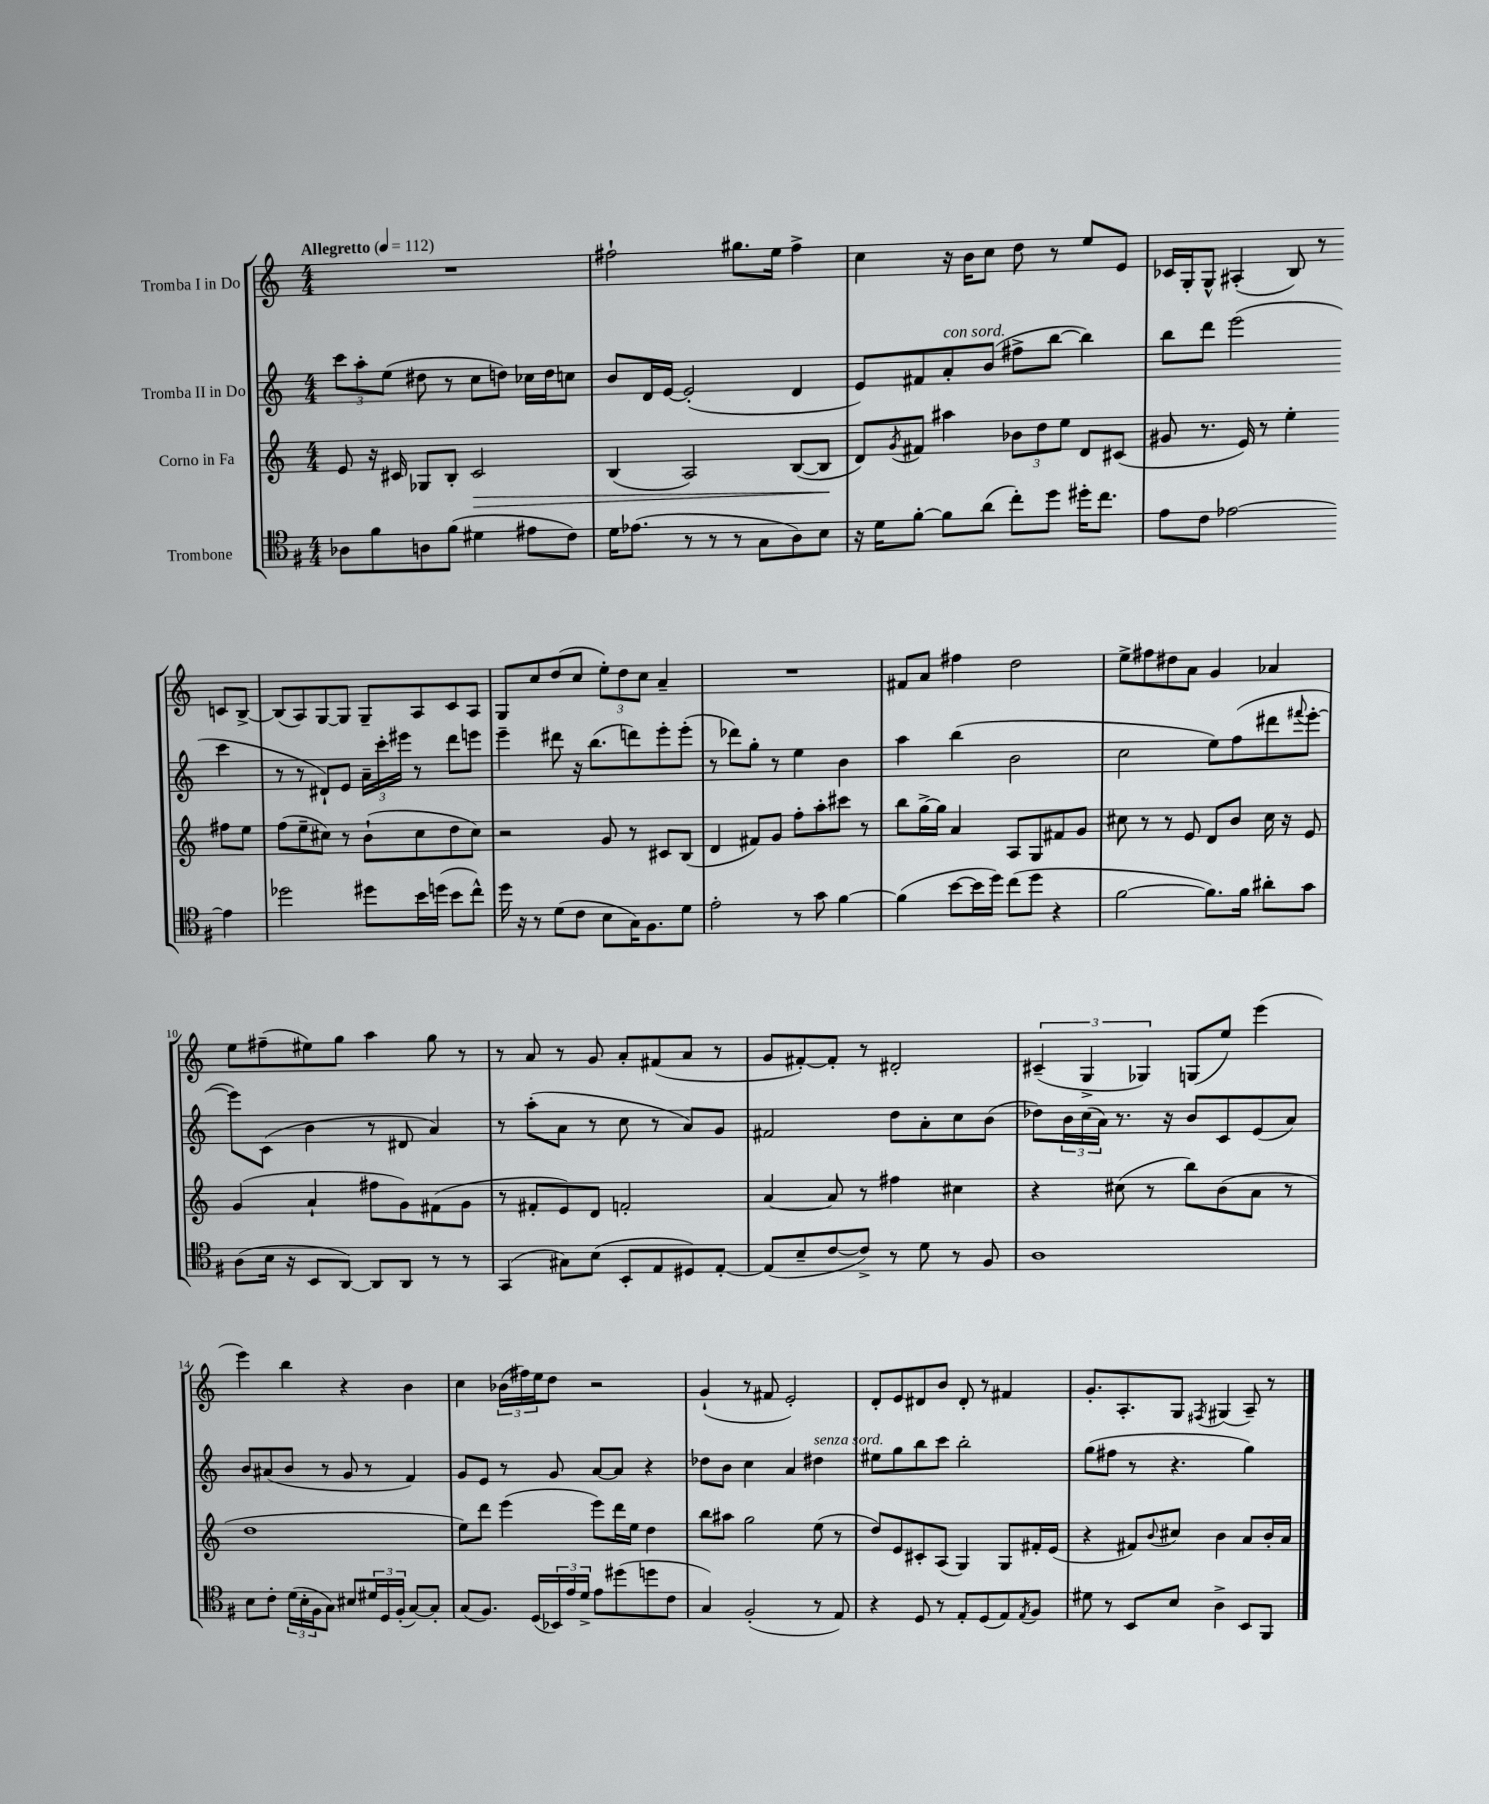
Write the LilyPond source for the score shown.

<<
\new StaffGroup <<
\new Staff = "s0" \with { instrumentName = "Tromba I in Do" } {
    \clef treble \key c \major \numericTimeSignature \time 4/4 \tempo "Allegretto" 4 = 112
    R1 |
    fis''2-! gis''8. e''16 fis''4-> |
    c''4 r16 b'16 c''8 d''8 r8 e''8 e'8 |
    ces'16 g16-. g8-^ ais4-.( b8) r8 c'8 b8~-> |
    b8( a8) g8~ g8 g8-- a8 c'8 a8 |
    g8 c''8 d''8( c''8 \tuplet 3/2 { e''8-.) d''8 c''8 } a'4-- |
    R1 |
    fis'8 a'8 fis''4 d''2 |
    e''8-> fis''8 dis''8 a'8 g'4 aes'4 |
    e''8 fis''8--( eis''8) g''8 a''4 g''8 r8 |
    r8 a'8 r8 g'8 a'8-. fis'8( a'8 r8 |
    g'8 fis'8~-.) fis'8-. r8 dis'2-. |
    \tuplet 3/2 { cis'4--( g4-> ges4) } g8( e''8) e'''4( |
    e'''4) b''4 r4 b'4 |
    c''4 \tuplet 3/2 { bes'16( fis''16) e''16 } d''8 r2 |
    g'4-!( r8 fis'8 e'2-.) |
    d'8-. e'8 dis'8 b'8 dis'8-. r8 fis'4 |
    g'8.-. a8.-. g8 \acciaccatura { fis8 } gis4( a8--) r8 \bar "|." |
}
\new Staff = "s1" \with { instrumentName = "Tromba II in Do" } {
    \clef treble \key c \major \numericTimeSignature \time 4/4
    \tuplet 3/2 { c'''8 a''8-. e''8( } dis''8 r8 c''8 d''8) ces''16 d''16 c''8 |
    b'8 d'16 e'16~ e'2-.( d'4 |
    e'8) fis'8 a'8-.^\markup { \italic "con sord." } b'8( fis''8-> b''8~ b''4) |
    b''8 d'''8 e'''2( c'''4 |
    r8 r8 dis'8-!) e'8 \tuplet 3/2 { a'16-- c'''16-. eis'''16 } r8 d'''8 e'''8 |
    e'''4-- dis'''8 r16 b''8.( d'''8) e'''8-. e'''8-.( |
    r8 des'''8) g''8-. r8 e''4 b'4 |
    a''4 b''4( b'2 |
    c''2 e''8) f''8( dis'''8 \appoggiatura { fis'''8 } e'''8~-. |
    e'''8) c'8( b'4 r8 dis'8 a'4) |
    r8 a''8-.( a'8 r8 c''8 r8 a'8) g'8 |
    fis'2 d''8 a'8-. c''8 b'8( |
    des''8) \tuplet 3/2 { b'16 c''16( a'16) } r8. r16 b'8 c'8 e'8( a'8) |
    b'8 ais'8( b'8 r8 g'8 r8 f'4) |
    g'8 e'8 r8 g'8 a'8~ a'8 r4 |
    des''8 b'8 c''4 a'4 dis''4^\markup { \italic "senza sord." } |
    eis''8 g''8 b''8 c'''8 b''2-. |
    g''8( fis''8 r8 r4. g''4) \bar "|." |
}
\new Staff = "s2" \with { instrumentName = "Corno in Fa" } {
    \clef treble \key c \major \numericTimeSignature \time 4/4
    e'8 r16 cis'16 ges8 b8-. cis'2\> |
    b4( a2) b8~( b8\! |
    d'8) \acciaccatura { g'8 } fis'8 ais''4 \tuplet 3/2 { bes'8 d''8 e''8 } d'8 cis'8( |
    gis'8 r8. e'16) r8 e''4-. fis''8 e''8 |
    f''8( e''8-- cis''8) r8 b'8-!( cis''8 d''8 cis''8) |
    r2 g'8 r8 cis'8 b8( |
    d'4 fis'8) g'8 f''8-. a''8-. cis'''8 r8 |
    b''8 g''16~-> g''16 a'4 a8 g8 fis'8 g'8 |
    cis''8 r8 r8 e'8 d'8 b'8 cis''16 r16 e'8 |
    g'4( a'4-! fis''8 g'8) fis'8( g'8 |
    r8 fis'8-. e'8) d'8 f'2-. |
    a'4~ a'8 r8 fis''4 cis''4 |
    r4 cis''8( r8 b''8) b'8( a'8 r8 |
    d''1 |
    e''8) d'''8 e'''4( e'''8) d'''16 e''16 d''4 |
    b''8 ais''8 g''2 e''8( r8 |
    d''8) e'8 cis'8-. a8( g4) g8 fis'16-. e'16( |
    r4 fis'8) \appoggiatura { b'8 } cis''8 b'4 a'8 b'16-. a'16 \bar "|." |
}
\new Staff = "s3" \with { instrumentName = "Trombone" } {
    \clef tenor \key g \major \numericTimeSignature \time 4/4
    aes8 fis'8 a8 fis'8( dis'4 eis'8 c'8) |
    d'16 ees'8.( r8 r8 r8 g8 a8) b8 |
    r16 d'16 fis'8~-. fis'8 a'8( c''8-.) d''8 dis''16-. c''8. |
    e'8 c'8 ees'2~ ees'4 |
    des''2 dis''8 b'16 d''16( b'8 c''8-^) |
    d''16 r16 r8 d'8( c'8 b8 g16) fis8. d'8 |
    e'2-. r8 g'8 fis'4~ |
    fis'4( b'8~ b'16 d''16) c''8( d''8 r4 |
    fis'2~ fis'8.) fis'16 ais'8-. g'8 |
    a8( b16 r16 b,8 a,8~) a,8 a,8 r8 r8 |
    g,4( gis8) b8( b,8-. e8 dis8) e8~-. |
    e8( b8-- c'8~ c'8->) r8 d'8 r8 fis8 |
    a1 |
    b8 c'8-. \tuplet 3/2 { d'16( b16-. fis16 } g8) bis8 \tuplet 3/2 { dis'16 d16 fis16-.( } g8~) g8-. |
    g8( fis8.) d16( \tuplet 3/2 { bes,16) e'16 d'16-> } e'8 dis''8( d''8 c'8 |
    g4) fis2-.( r8 e8) |
    r4 d8 r8 e8-. d8( e8) \acciaccatura { e8 } fis8 |
    dis'8 r8 b,8 b8 a4-> b,8 fis,8 \bar "|." |
}
>>
>>
